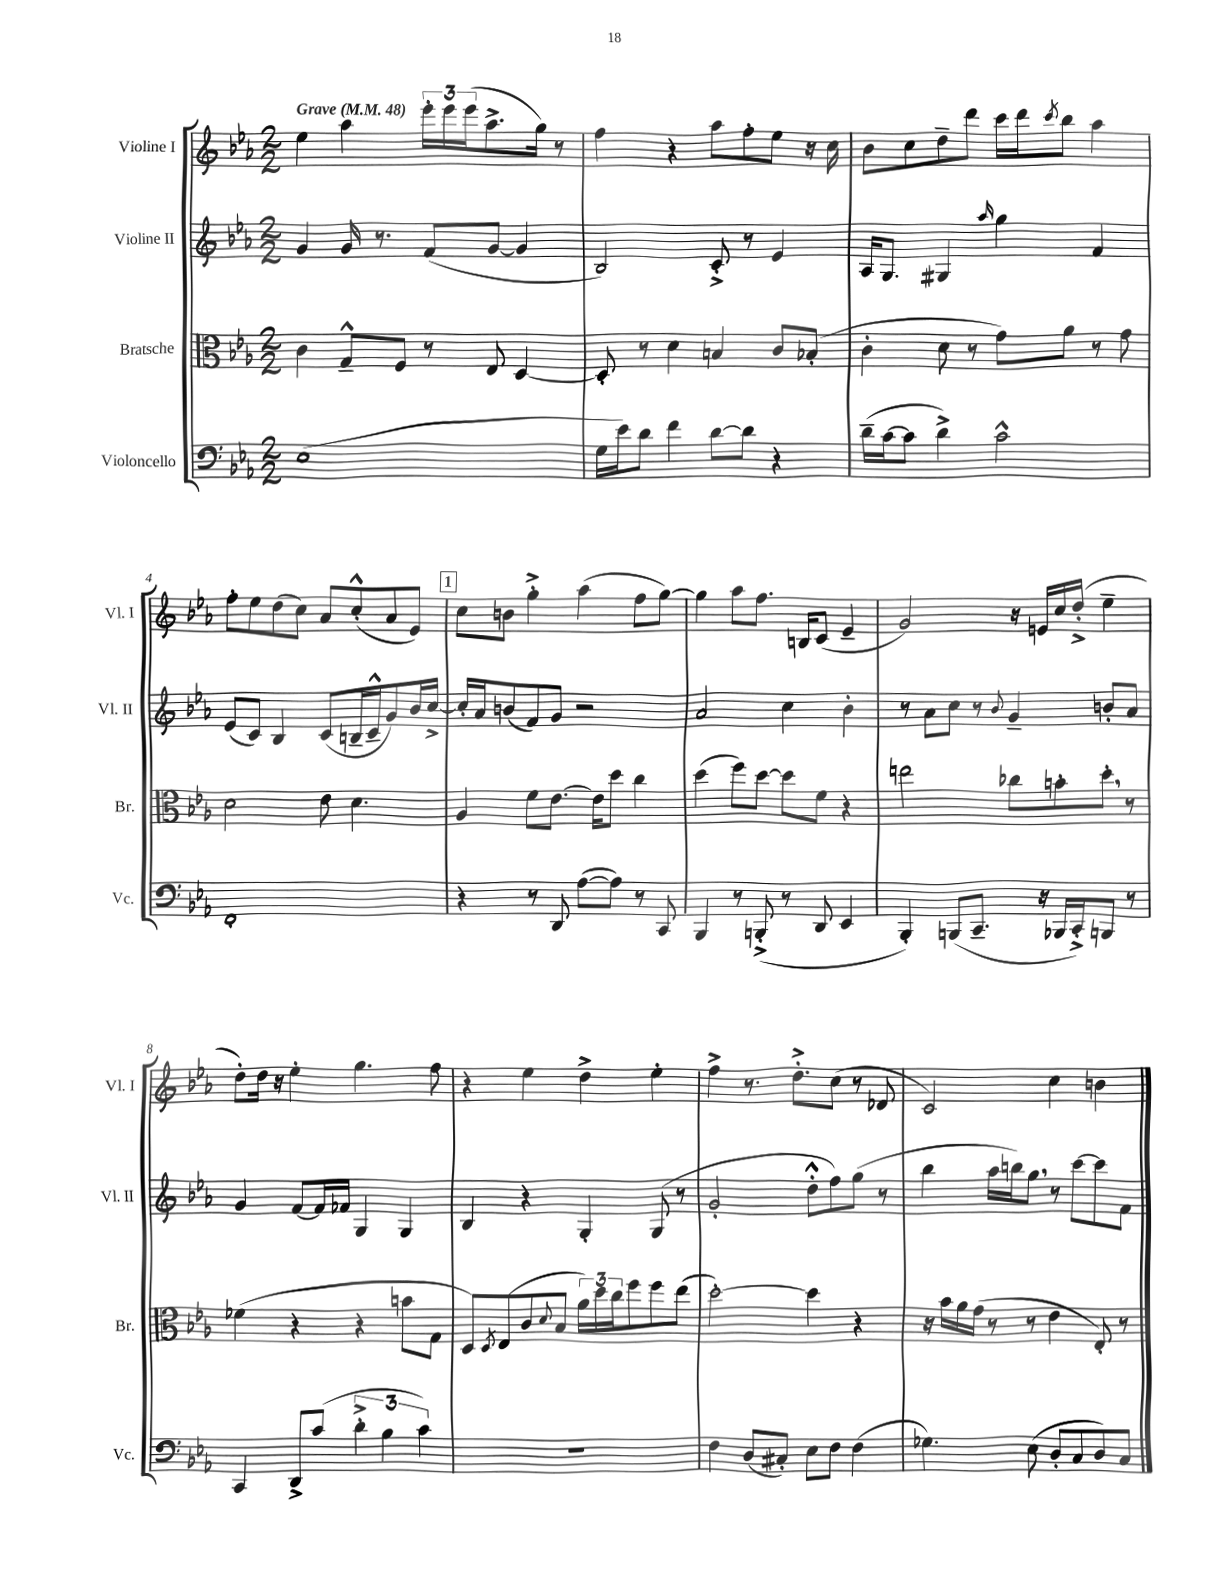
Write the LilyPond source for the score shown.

<<
\new StaffGroup <<
\new Staff = "s0" \with { instrumentName = "Violine I" shortInstrumentName = "Vl. I" } {
    \clef treble \key ees \major \numericTimeSignature \time 2/2 \tempo "Grave" 4 = 48
    ees''4 aes''4 \tuplet 3/2 { ees'''16-. ees'''16 ees'''16( } aes''8.-> g''16) r8 |
    f''4 r4 aes''8 f''8-. ees''8 r16 c''16 |
    bes'8 c''8 d''8-- d'''8 c'''16 d'''16 \acciaccatura { c'''8 } bes''8 aes''4 |
    f''8-. ees''8 d''8( c''8) aes'8 c''8-.-^( aes'8 ees'8) |
    \mark \markup { \box "1" } c''8 b'8 g''4-.-> aes''4( f''8 g''8~) |
    g''4 aes''8 f''8. b16 c'8( ees'4-- |
    g'2) r16 e'16 c''16 d''16-.->( ees''4-- |
    d''8-.) d''16 r16 ees''4-. g''4. f''8 |
    r4 ees''4 d''4-> ees''4-. |
    f''4-> r8. d''8.-.-> c''8( r8 des'8 |
    c'2) c''4 b'4 \bar "|." |
}
\new Staff = "s1" \with { instrumentName = "Violine II" shortInstrumentName = "Vl. II" } {
    \clef treble \key ees \major \numericTimeSignature \time 2/2
    g'4 g'16 r8. f'8( g'8~ g'4 |
    bes2) c'8-.-> r8 ees'4 |
    aes16 g8. gis4 \grace { aes''16 } g''4 f'4 |
    ees'8( c'8) bes4 c'8( b16-- c'16---^ g'8) bes'16 c''16~-> |
    \mark \markup { \box "1" } c''16-. aes'16 b'8( f'8) g'8 r2 |
    aes'2 c''4 bes'4-. |
    r8 aes'8 c''8 r8 \appoggiatura { bes'8 } g'4-- b'8-. aes'8 |
    g'4 f'8~ f'16 fes'16 g4 g4 |
    bes4 r4 g4-. g8( r8 |
    g'2-. d''8-.-^ f''8) g''8( r8 |
    bes''4 aes''16 b''16) g''8 \breathe r8 c'''8~ c'''8 f'8 \bar "|." |
}
\new Staff = "s2" \with { instrumentName = "Bratsche" shortInstrumentName = "Br." } {
    \clef alto \key ees \major \numericTimeSignature \time 2/2
    c'4 g8---^ f8 r8 ees8 d4~ |
    d8-. r8 d'4 b4 c'8 bes8-.( |
    c'4-. d'8 r8 g'8) aes'8 r8 g'8 |
    d'2 ees'8 d'4. |
    \mark \markup { \box "1" } aes4 f'8 ees'8.~ ees'16 d''8 c''4 |
    d''4( f''8) d''8~ d''8 f'8 r4 |
    e''2 ces''8 b'8-. d''8-. \breathe r8 |
    fes'4( r4 r4 b'8 g8 |
    d8) \acciaccatura { d8 } ees8( c'8 \appoggiatura { d'8 } bes8 \tuplet 3/2 { aes'16) d''16 c''16 } f''8 f''8 ees''8( |
    d''2~-.) d''4 r4 |
    r16 bes'16 aes'16 g'16( r8 r8 ees'4 ees8-.) r8 \bar "|." |
}
\new Staff = "s3" \with { instrumentName = "Violoncello" shortInstrumentName = "Vc." } {
    \clef bass \key ees \major \numericTimeSignature \time 2/2
    ees1( |
    g16 ees'16) d'8 f'4 d'8~ d'8 r4 |
    d'16--( c'16~ c'8 d'4->) c'2-^ |
    f,1-. |
    \mark \markup { \box "1" } r4 r8 d,8 aes8~( aes8) r8 c,8 |
    bes,,4 r8 b,,8-.->( r8 d,8 ees,4 |
    bes,,4-.) b,,8( c,8.-- r16 bes,,16 c,16-.->) b,,8 r8 |
    c,4 d,8-> c'8( \tuplet 3/2 { d'4-.-> bes4 c'4) } |
    R1 |
    f4 d8( cis8-.) ees8 f8 f4( |
    ges4.) ees8( d8-. c8 d8) c8 \bar "|." |
}
>>
>>
